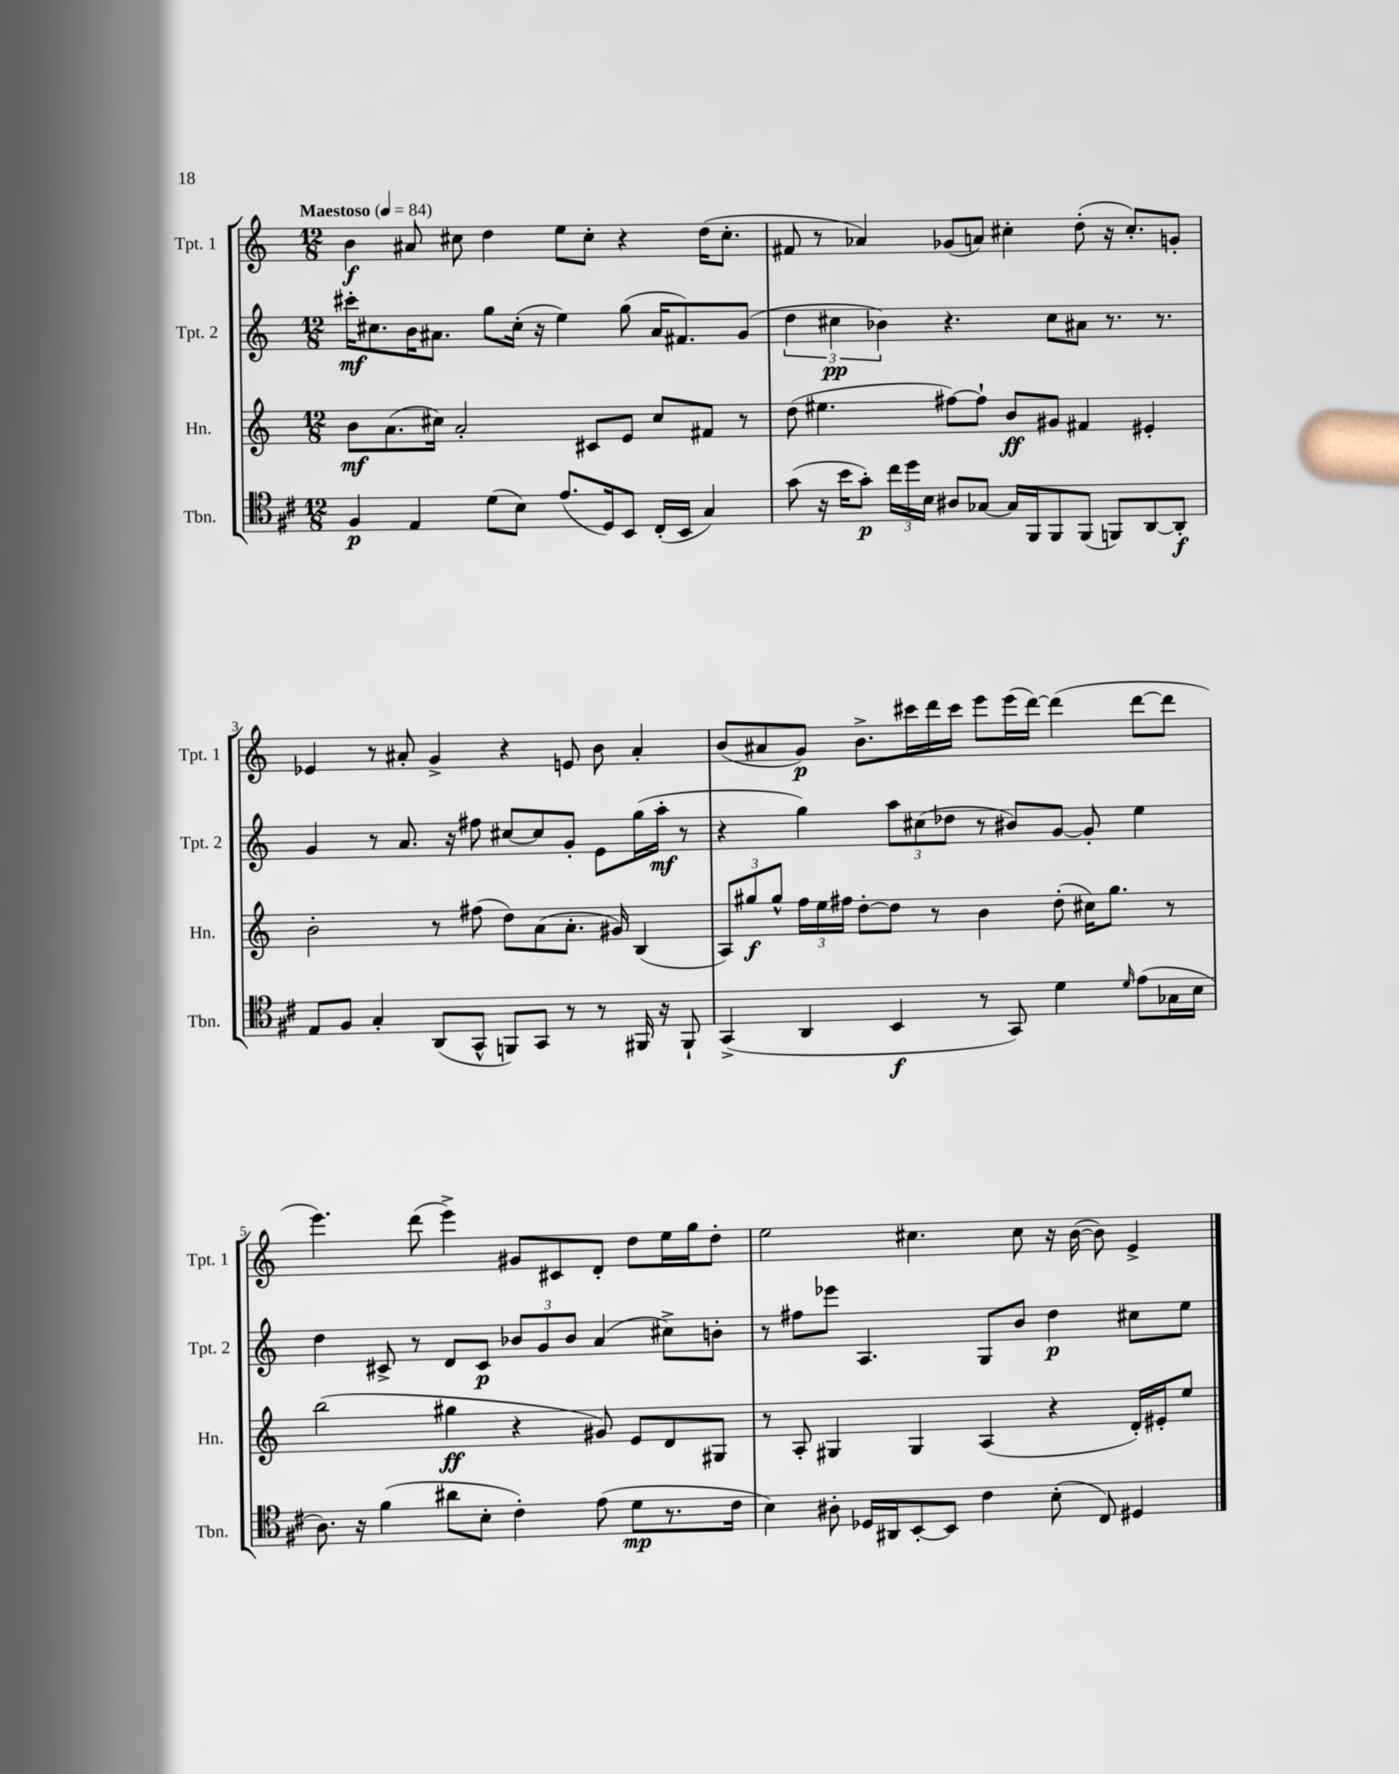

**kern	**kern	**kern	**kern
*staff4	*staff3	*staff2	*staff1
*clefC4	*clefG2	*clefG2	*clefG2
*k[f#c#]	*k[]	*k[]	*k[]
*M12/8	*M12/8	*M12/8	*M12/8
*MM84	*MM84	*MM84	*MM84
4F#	8b	16ccc#'	4b
.	.	8.cc#	.
.	(8.a	.	.
4E	.	16b	8a#
.	16cc#)	8.a#	.
.	2a'	.	8cc#
(8d	.	8gg	4dd
8B)	.	(16cc#'	.
.	.	16r	.
(8.e	.	4ee)	8ee
.	8c#	.	8cc#'
16D)	.	.	.
8BB	8e	(8gg	4r
(16C#'	8cc#	16a#	.
16BB	.	8.f#)	.
4G)	8f#	.	(16dd
.	.	.	8.cc#'
.	8r	(8g	.
=	=	=	=
(8g	(8dd	6dd	8f#
16r	4.ee#	.	8r
.	.	6cc#	.
16b	.	.	.
8g')	.	.	4a-)
.	.	6b-)	.
24cc#	.	.	.
24dd	.	.	.
24B	.	.	.
8A#	[8ff#)	4.r	(8g-
[8G-	8ff#`]	.	8a)
16G-]	8b	.	4cc#'
16FF#	.	.	.
8FF#	8g#	8cc#	.
(8FF#	4f#	8a#	(8dd'
8FF)	.	8.r	16r
.	.	.	8.cc#')
[8AA	4e#'	.	.
.	.	8.r	.
8AA']	.	.	8g'
=	=	=	=
8E	2b'	4g	4e-
8F#	.	.	.
4G'	.	8r	8r
.	.	8.a	8a#'
(8AA	8r	.	4g^
.	.	16r	.
8GG^^	(8ff#	8ff#	.
8FF)	8dd)	[8cc#	4r
8GG	(8a	8cc#]	.
8r	8.a'	8g'	8e
8r	.	8e	8b
.	16g#)	.	.
16FF#	(4B	(16gg	4a#'
16r	.	16aa'	.
8FF#`	.	8r	.
=	=	=	=
(4GG^	12A)	4r	(8b
.	12gg#	.	.
.	.	.	8a#
.	12gg#^^	.	.
4AA	24ff	4gg)	8g)
.	24ee	.	.
.	24ff#	.	.
.	[8dd'	.	8.b^
4BB	8dd]	12aa	.
.	.	.	16ccc#
.	.	(12cc#	.
.	8r	.	16ddd
.	.	12dd-	.
.	.	.	16ccc#
8r	4b	8r	8eee
8GG)	.	8b#)	(16eee
.	.	.	[16ddd)
4d	(8dd'	[8g	(4ddd]
.	16cc#)	8g']	.
.	8.gg#	.	.
16qqd	.	.	.
(8e	.	4ee	[8ddd
16G-	8r	.	8ddd]
16B	.	.	.
=	=	=	=
8.A)	(2bb	4dd	4.eee)
16r	.	.	.
(4f#	.	8c#^	.
.	.	8r	(8ddd
8a#	4gg#	8d	4eee^)
8B'	.	8c#	.
4c#')	4r	12b-	8g#
.	.	12g	.
.	.	.	8c#
.	.	12b-	.
(8e	8g#)	(4a	8d'
8d	8e	.	8dd
8.r	8d	8cc#^)	16ee
.	.	.	16gg
.	8G#	8b'	8dd'
16c#	.	.	.
=	=	=	=
4B)	8r	8r	2ee
.	8A'	8ff#	.
8A#'	4G#	8eee-	.
16D-	.	4.A	.
16AA#	.	.	.
[8BB'	4G#	.	4.cc#
8BB]	.	.	.
4c#	(4A	8G	.
.	.	8b	8cc#
(8B'	4r	4dd	16r
.	.	.	([16b
8C#)	.	.	8b])
4D#	16d')	8cc#	4e^
.	16e#'	.	.
.	8ee	8ee	.
==	==	==	==
*-	*-	*-	*-
